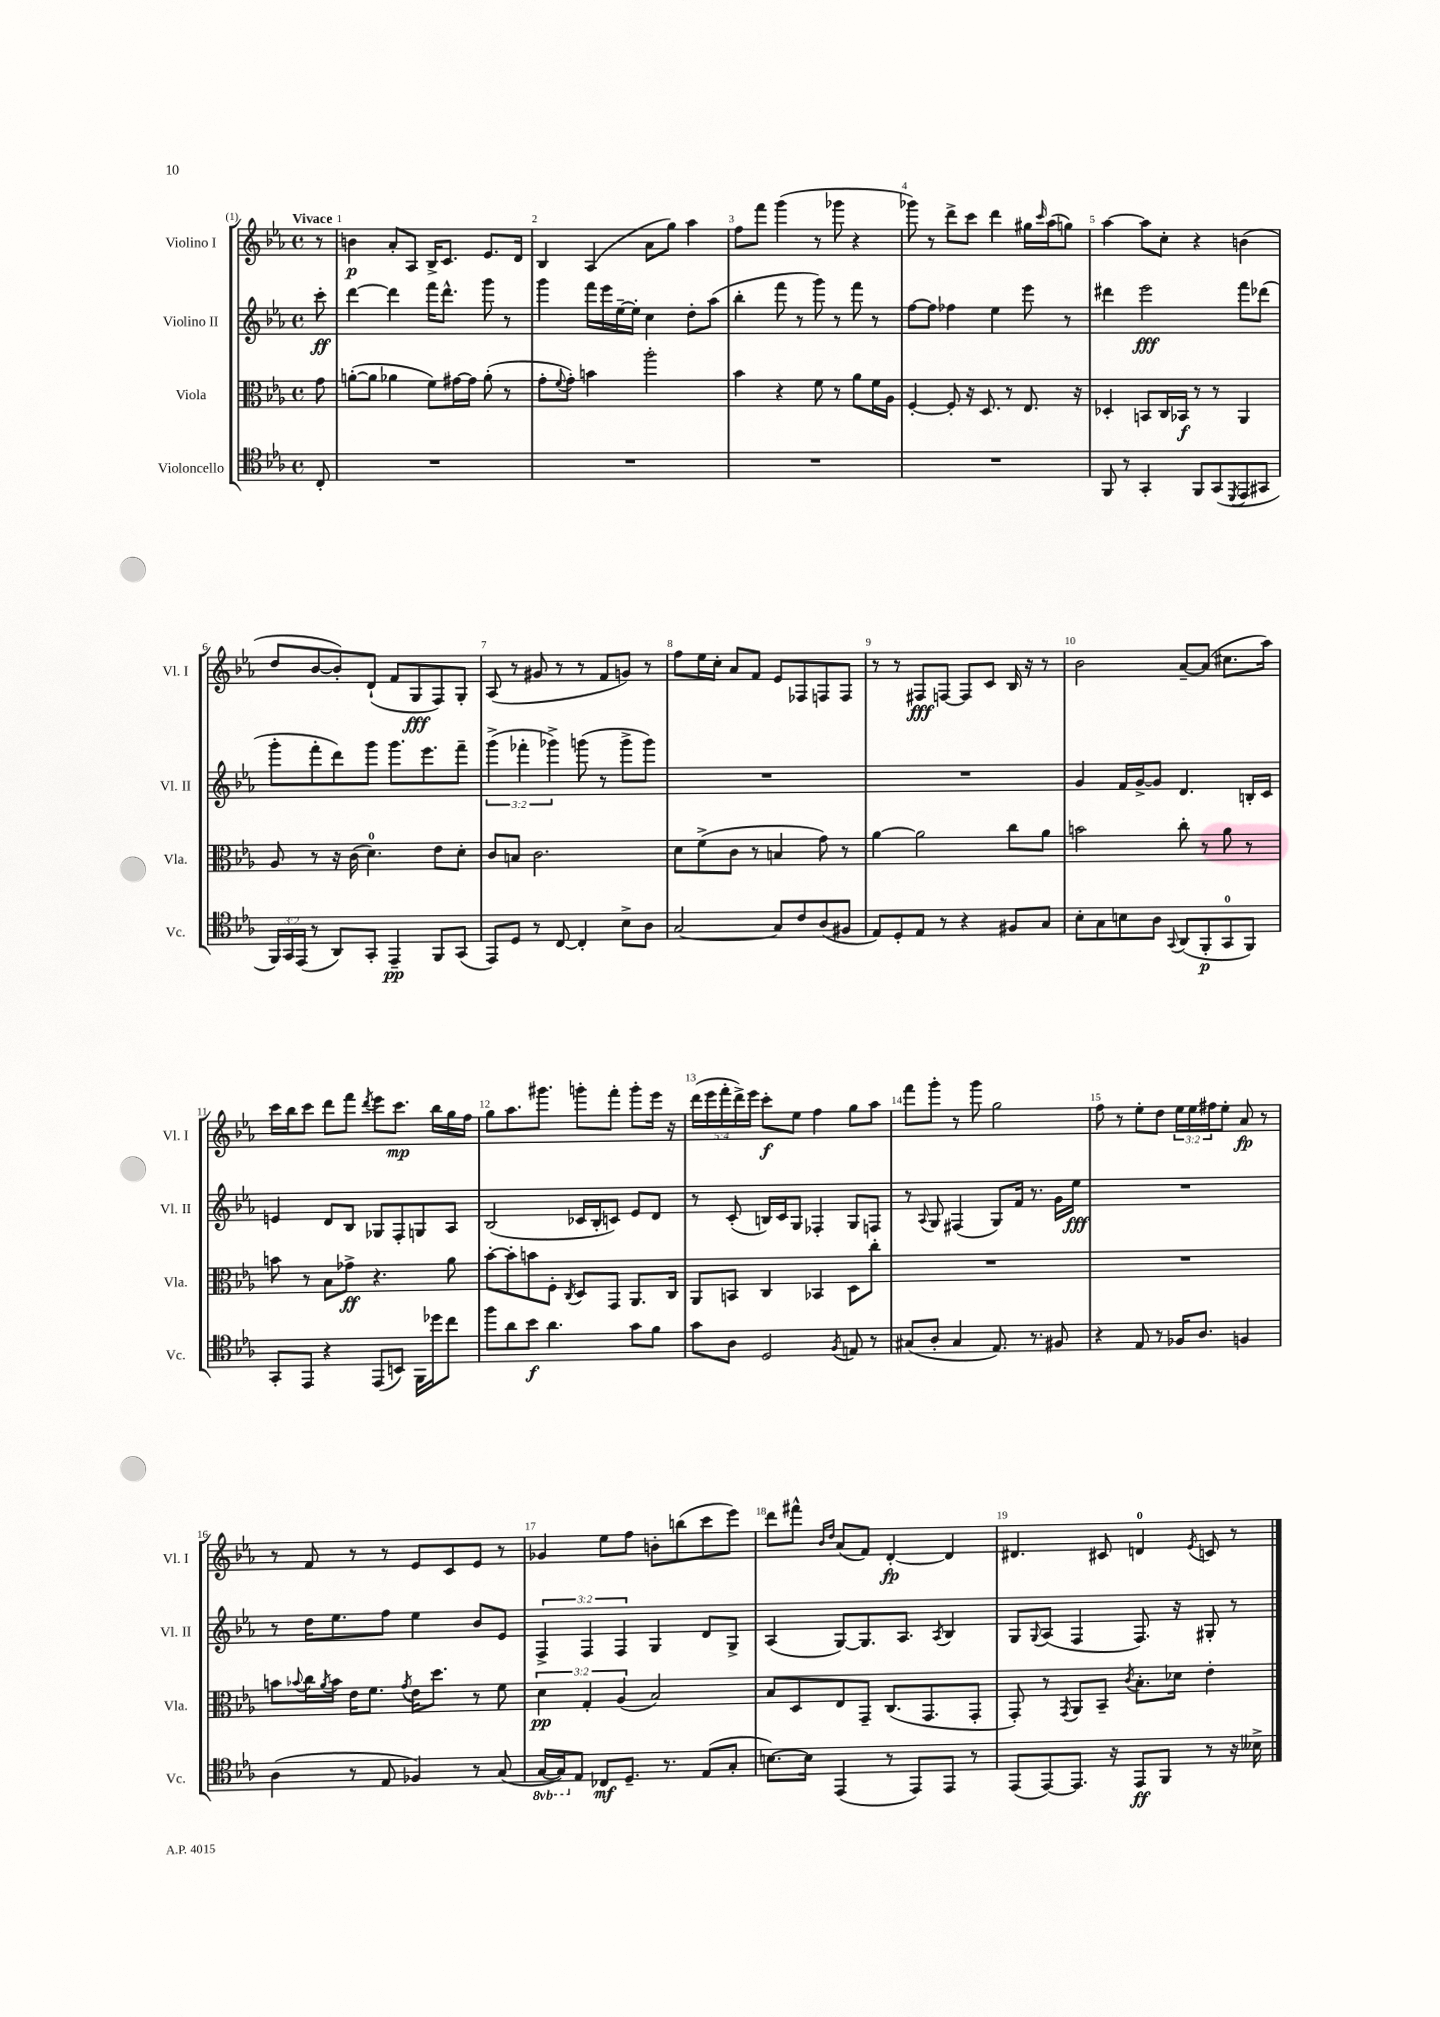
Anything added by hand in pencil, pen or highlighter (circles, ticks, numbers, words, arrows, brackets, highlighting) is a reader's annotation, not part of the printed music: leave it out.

**kern	**kern	**kern	**kern
*staff4	*staff3	*staff2	*staff1
*clefC4	*clefC3	*clefG2	*clefG2
*k[b-e-a-]	*k[b-e-a-]	*k[b-e-a-]	*k[b-e-a-]
*M4/4	*M4/4	*M4/4	*M4/4
*met(c)	*met(c)	*met(c)	*met(c)
8C'	8g	8ccc'	8r
=	=	=	=
1r	([8a'	[4ddd	4b
.	8a]	.	.
.	4a-	4ddd]	8a-'
.	.	.	8A-
.	8f)	16fff	16B-^
.	.	8.ddd^^	8.c
.	[16g#	.	.
.	16g#]	.	.
.	(8a-'	8ggg	8.e-
.	8r	8r	.
.	.	.	16d
=	=	=	=
1r	8g'	4ggg	4B-
.	8qqf	.	.
.	8g')	.	.
.	4b	16fff	(4A-
.	.	16eee-	.
.	.	[16ee-~	.
.	.	16ee-']	.
.	2aa-'	4cc	8a-
.	.	.	8gg)
.	.	8dd'	4aa-
.	.	(8aa-	.
=	=	=	=
1r	4b-	4bb-'	8ff
.	.	.	8fff
.	4r	8fff	(4ggg
.	.	8r	.
.	8f	8ggg)	8r
.	8r	8r	8ggg-
.	8a-	8fff	4r
.	16f	8r	.
.	16A-	.	.
=	=	=	=
1r	[4F'	[8ff	8ggg-)
.	.	8ff]	8r
.	8F']	4ff-	8ddd^
.	16r	.	8ccc
.	8.D	.	.
.	.	4ee-	4ddd
.	8r	.	.
.	8.E-	8eee-	16gg#
.	.	.	16qqccc
.	.	.	(16aa-
.	.	8r	8gg)
.	16r	.	.
=	=	=	=
8FF	4D-'	4ddd#	[4aa-
8r	.	.	.
4GG'	8BB	2eee-	8aa-]
.	16C	.	8cc'
.	16BB-	.	.
8FF	8r	.	4r
(8GG	8r	.	.
8qDD	.	.	.
8EE-	4AA-	8fff	(4b
8GG#	.	(8ddd-	.
=	=	=	=
24FF)	8A-	8ggg'	8dd
24GG	.	.	.
(24EE-	.	.	.
8r	8r	8fff'	[8b-
8AA-)	16r	8ddd)	8b-'])
.	(16c	.	.
8GG'	4.d)	8ggg	(8d`
4EE-~	.	8.ggg	8f
.	.	.	8G
.	.	8.eee-	.
8FF	8e-	.	8F)
(8GG	8d'	8fff~	8G'
=	=	=	=
8EE-)	8c	(6ggg^	(8A-
8D	8B	.	8r
.	.	6fff-'	.
8r	2.c	.	8g#
.	.	6ggg-^)	.
[8C	.	.	8r
4C']	.	(8ggg	8r
.	.	8r	8f
8B-^	.	8ggg^	8g)
8A-	.	8ggg)	8r
=	=	=	=
[2G	8d	1r	8ff
.	(8f^	.	16ee-
.	.	.	16cc'
.	8c	.	8a-
.	8r	.	8f
8G]	4B	.	8e-
8c	.	.	8F-
(8A-	8g)	.	8F
8F#	8r	.	8F
=	=	=	=
8E-)	[4a-	1r	8r
8D'	.	.	8r
8E-	2a-]	.	8F#
8r	.	.	[8F
4r	.	.	8F]
.	.	.	8c
8F#	8cc	.	16B-
.	.	.	16r
8G	8a-	.	8r
=	=	=	=
8B-'	2b	4g	2b-
8G	.	.	.
8B	.	16f	.
.	.	[16g^	.
8A-	.	8g]	.
8qqGG	.	.	.
(8AA-	8cc'	4.d	[8a-~
8FF'	8r	.	(8a-]
8GG	8a-	.	8.cc#
8FF)	8r	16B'	.
.	.	16c	16aa-)
=	=	=	=
8GG'	8b	4e	16ccc
.	.	.	16bb-
8EE-	8r	.	8ccc
4r	8B-	8d	8ddd
.	8g-^	8B-	8fff
.	.	.	8qddd
(8EE-	4.r	8G-	8eee-
8BB)	.	8F'	8.ccc
16FF	.	8G	.
16dd-	.	.	16bb-
8cc	8a-	8A-	16gg
.	.	.	16ff
=	=	=	=
8ff	[8b-'	(2B-	8gg
8a-	8b-']	.	8.aa-
8b-	8b	.	.
.	.	.	8.ggg#
4.a-	8F'	.	.
.	8qC	.	.
.	8D	16c-	8ggg'
.	.	16B-'	.
.	8GG	8c)	8fff'
8g	8.AA-	8e-	8ggg'
8f	.	8d	16eee-
.	16C	.	16r
=	=	=	=
8g	8AA-	8r	(20ddd
.	.	.	20eee-
.	.	.	20fff'
8A-	8BB	(8c'	.
.	.	.	20ddd^)
.	.	.	20eee-
2D	4C	16B)	8ccc'
.	.	16c	.
.	.	8G	8ee-
.	4BB-	4F-'	4ff
8qF	.	.	.
8E	8D	8G	8gg
8r	8cc'	8F	8aa-
=	=	=	=
(8G#	1r	8r	8fff
.	.	8qqA-	.
8A-'	.	8G	8ggg'
4G#	.	(4F#	8r
.	.	.	8ggg
8.E-)	.	8G)	2gg
.	.	16f	.
8.r	.	8.r	.
8F#	.	16g	.
.	.	16ee-	.
=	=	=	=
4r	1r	1r	8ff
.	.	.	8r
8E-	.	.	8ee-'
8r	.	.	8dd
16F-	.	.	24ee-
.	.	.	24ee-
8.A-	.	.	.
.	.	.	24ff#
.	.	.	8ee-'
4F	.	.	8a-
.	.	.	8r
=	=	=	=
(4A-	8b	8r	8r
.	8qqb-	.	.
.	16cc	16dd	8f
.	8qa-	.	.
.	16b-	8.ee-	.
8r	16e-	.	8r
.	8.f	.	.
8E-	.	8ff	8r
.	8qg	.	.
4F-)	16e-	4ee-	8e-
.	8.dd	.	.
.	.	.	8c
8r	8r	8b-	8e-
(8G	8f	8e-	8r
=	=	=	=
[16GG	6d	6F^	4g-
16GG])	.	.	.
8E-	.	.	.
.	6G'	6F	.
8C-	.	.	8ee-
.	(6A-	6F	.
8.D~	.	.	8ff
.	2B-)	4G	8b'
8.r	.	.	.
.	.	.	(8bb
(8E-	.	8d	8ccc
8G'	.	8G^	8eee-)
=	=	=	=
[8.B)	8B-	(4A-	8ddd
.	8D	.	8fff#^^
16B]	.	.	.
.	.	.	16qqb-
.	.	.	16qqdd
(4EE-	8E-	[8G)	(8a-
.	8GG~	8.G]	8f)
8r	(8.C	.	[4d'
.	.	8.A-	.
8EE-)	.	.	.
.	8.GG	.	.
.	.	8qA-	.
8EE-	.	4B-	4d]
8r	8GG'	.	.
=	=	=	=
(8EE-	8GG')	8G	4.d#
.	.	8qqG	.
[8EE-)	8r	(8A-	.
.	8qGG	.	.
8.EE-]	8AA-	4F	.
.	8BB-~	.	8c#
16r	.	.	.
.	8qc	.	.
8EE-	8.B-'	8.F)	4d
8FF	.	.	.
.	16d-	16r	.
.	.	.	8qe-
8r	4e-'	8G#'	8c
16r	.	8r	8r
16B--^	.	.	.
==	==	==	==
*-	*-	*-	*-
